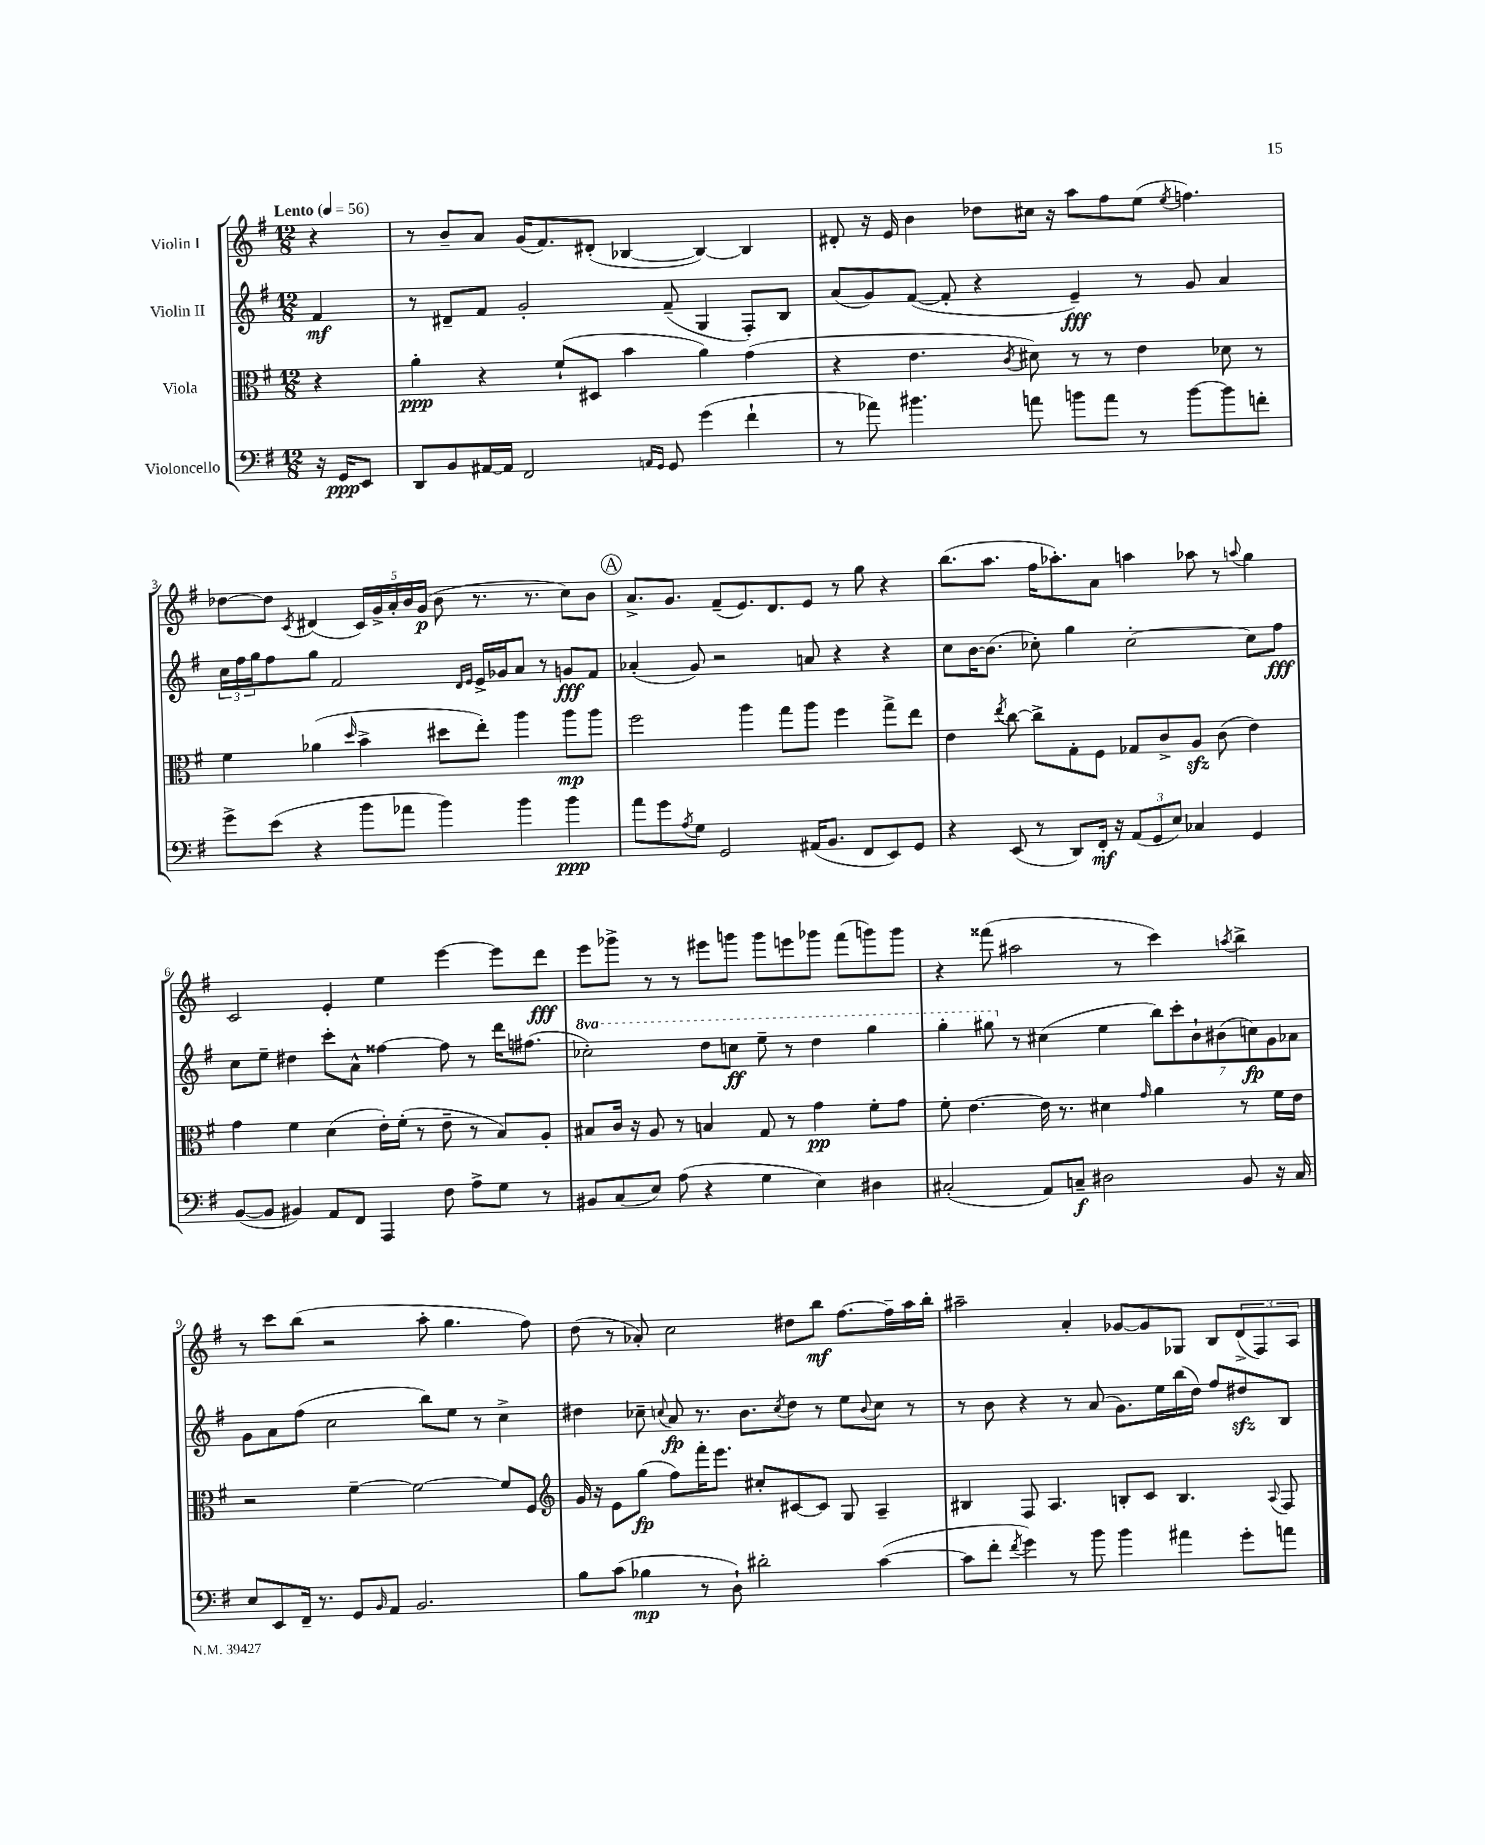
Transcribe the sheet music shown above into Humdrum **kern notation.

**kern	**dynam	**kern	**dynam	**kern	**dynam	**kern	**dynam
*part4	*part4	*part3	*part3	*part2	*part2	*part1	*part1
*staff4	*staff4	*staff3	*staff3	*staff2	*staff2	*staff1	*staff1
*I"Violoncello	*	*I"Viola	*	*I"Violin II	*	*I"Violin I	*
*clefF4	*	*clefC3	*	*clefG2	*	*clefG2	*
*k[f#]	*	*k[f#]	*	*k[f#]	*	*k[f#]	*
*M12/8	*	*M12/8	*	*M12/8	*	*M12/8	*
*MM56	*	*MM56	*	*MM56	*	*MM56	*
=	=	=	=	=	=	=	=
!	!	!	!	!	!	!LO:TX:a:B:t=Lento	!
16r	.	4r	.	4f#/	mf	4r	.
16GG/KL	ppp	.	.	.	.	.	.
8EE/J	.	.	.	.	.	.	.
=1	=1	=1	=1	=1	=1	=1	=1
8DD/L	.	4a'\	ppp	8r	.	8r	.
8BB/	.	.	.	8d#X~/L	.	8b~/L	.
[16AA#X/L	.	4r	.	8f#/J	.	8a/J	.
16AA#/JJ]	.	.	.	.	.	.	.
2FF#/	.	.	.	2g'/	.	(16g/KL	.
.	.	.	.	.	.	8.f#/)	.
.	.	(8f#`/L	.	.	.	.	.
.	.	8D#X/J	.	.	.	(8d#X'/J	.
.	.	4b\	.	.	.	[4B-X/	.
16qqAAn/LL	.	.	.	.	.	.	.
16qqGG/JJ	.	.	.	.	.	.	.
8GG/	.	.	.	(8f#~/	.	.	.
(4g\	.	4a\)	.	4G/	.	4B-/_)	.
4f#`\	.	(4g\	.	8F#'/L)	.	4B-/]	.
.	.	.	.	8B/J	.	.	.
=2	=2	=2	=2	=2	=2	=2	=2
8r	.	4r	.	(8a/L	.	8d#X'/	.
8a-X\)	.	.	.	8g/)	.	16r	.
.	.	.	.	.	.	16e/	.
4.b#X\	.	4.e\	.	([8f#/J	.	4b\	.
.	.	.	.	8f#'/]	.	.	.
.	.	.	.	4r	.	8dd-X\L	.
.	.	8qc/	.	.	.	.	.
8an\	.	8d#X\)	.	.	.	16cc#X\Jk	.
.	.	.	.	.	.	16r	.
8bn\L	.	8r	.	4e~/)	fff	8aa\L	.
8a\J	.	8r	.	.	.	8ff#\	.
8r	.	4e\	.	8r	.	(8ee\J	.
.	.	.	.	.	.	8qee/	.
[8b\L	.	.	.	8g/	.	4.ffn\)	.
8b\]	.	8d-X\	.	4a/	.	.	.
8fn'\J	.	8r	.	.	.	.	.
!!LO:LB:g=z
=3	=3	=3	=3	=3	=3	=3	=3
8g^\L	.	4f#\	.	24cc\LL	.	[8dd-X\L	.
.	.	.	.	24ff#\	.	.	.
.	.	.	.	24gg\J	.	.	.
(8e\J	.	.	.	8ff#\	.	8dd-\J]	.
.	.	.	.	.	.	8qc/	.
4r	.	(4a-X\	.	8gg\J	.	(4d#X/	.
.	.	.	.	2f#/	.	.	.
.	.	16qqdd/	.	.	.	.	.
8b\L	.	4b^\	.	.	.	20c/LL)	.
.	.	.	.	.	.	20g^/	.
.	.	.	.	.	.	20a'/	.
8a-X\J	.	.	.	.	.	.	.
.	.	.	.	.	.	20b/	.
.	.	.	.	.	.	(20g/JJ	p
4b\)	.	8dd#X\L	.	.	.	8b\	.
.	.	.	.	16qqd/LL	.	.	.
.	.	.	.	16qqe/JJ	.	.	.
.	.	8ee'\J)	.	16e^/LL	.	8.r	.
.	.	.	.	16g-X/J	.	.	.
4b\	.	4aa\	.	8a/J	.	.	.
.	.	.	.	.	.	8.r	.
.	.	.	.	8r	.	.	.
4b\	ppp	8aa\L	mp	8gn/L	fff	8cc\L)	.
.	.	8aa\J	.	8f#/J	.	8b\J	.
!!LO:REH:place=s1:t=A
=4	=4	=4	=4	=4	=4	=4	=4
8a\L	.	2ff#\	.	(4a-X'/	.	8.a^/L	.
8g\	.	.	.	.	.	.	.
.	.	.	.	.	.	8.g/J	.
8qA/	.	.	.	.	.	.	.
8G\J	.	.	.	8g/)	.	.	.
2GG/	.	.	.	2r	.	(8f#~/L	.
.	.	4aa\	.	.	.	8.e/)	.
.	.	.	.	.	.	8.d/	.
.	.	8gg\L	.	.	.	.	.
(16AA#X/KL	.	8aa\J	.	8an/	.	8e/J	.
8.BB/J	.	.	.	.	.	.	.
.	.	4ff#\	.	4r	.	8r	.
8FF#/L	.	.	.	.	.	8gg\	.
8EE/)	.	8gg^\L	.	4r	.	4r	.
8GG/J	.	8ee\J	.	.	.	.	.
=5	=5	=5	=5	=5	=5	=5	=5
4r	.	4e\	.	8cc\L	.	(8.bb\L	.
.	.	.	.	[16b\K	.	.	.
.	.	.	.	(8.b\J]	.	8.aa\J	.
.	.	8qee/	.	.	.	.	.
(8EE/	.	[8cc\	.	.	.	.	.
8r	.	8cc^\L]	.	8cc-X'\)	.	16ff#\KL	.
.	.	.	.	.	.	8.aa-X'\)	.
8DD/L)	.	8G'\	.	4gg\	.	.	.
16FF#'/Jk	mf	8F#\J	.	.	.	8a\J	.
16r	.	.	.	.	.	.	.
(12AA/L	.	8G-X/L	.	[2cc-'\	.	4aan\	.
12GG/	.	.	.	.	.	.	.
.	.	8c^/	.	.	.	.	.
12E/J)	.	.	.	.	.	.	.
4C-X/	.	8Azz/J	.	.	.	8aa-X\	.
.	.	(8c\	.	.	.	8r	.
.	.	.	.	.	.	8qqaan/	.
4GG/	.	4e\)	.	8cc-\L]	.	4gg\	.
.	.	.	.	8ff#\J	fff	.	.
!!LO:LB:g=z
=6	=6	=6	=6	=6	=6	=6	=6
([8BB/L	.	4g\	.	8cc\L	.	2c/	.
8BB/J]	.	.	.	8ee~\J	.	.	.
4BB#X/)	.	4f#\	.	4dd#X\	.	.	.
8AA/L	.	(4d\	.	8ccc'\L	.	4e'/	.
8FF#/J	.	.	.	8a^^\J	.	.	.
4AAA/	.	16e'\LL)	.	[4ff##X\	.	4ee\	.
.	.	(16f#'\JJ	.	.	.	.	.
.	.	8r	.	.	.	.	.
8F#\	.	8e~\	.	8ff##\]	.	[4eee\	.
8A^\L	.	8r	.	8r	.	.	.
8G\J	.	8B/L)	.	16ddd\KL	.	8eee\L]	.
.	.	.	.	(8.ff#X\J	.	.	.
8r	.	8A'/J	.	.	.	8ddd\J	fff
=7	=7	=7	=7	=7	=7	=7	=7
*	*	*	*	*8va	*	*	*
8BB#X/L	.	8B#X/L	.	2ccc-X'\)	.	8eee\L	.
(8C/	.	16c/Jk	.	.	.	8ggg-X^\J	.
.	.	16r	.	.	.	.	.
8E/J)	.	8A/	.	.	.	8r	.
(8A\	.	8r	.	.	.	8r	.
4r	.	4Bn/	.	8ddd\L	.	8eee#X\L	.
.	.	.	.	8cccn\J	ff	8gggn\J	.
4G\	.	8G/	.	8eee~\	.	8ggg\L	.
.	.	8r	.	8r	.	8eeen\	.
4E\)	.	4g\	pp	4ddd\	.	8ggg-X\J	.
.	.	.	.	.	.	(8fff#\L	.
4D#X\	.	8f#'\L	.	4ggg\	.	8gggn\)	.
.	.	8g\J	.	.	.	8ggg\J	.
=8	=8	=8	=8	=8	=8	=8	=8
(2C#X'/	.	8f#'\	.	4ggg'\	.	4r	.
.	.	[4.e\	.	.	.	.	.
.	.	.	.	8ggg#X\	.	(8fff##X\	.
*	*	*	*	*X8va	*	*	*
.	.	.	.	8r	.	2aa#X\	.
8AA/L)	.	16e\]	.	(4cc#X\	.	.	.
.	.	8.r	.	.	.	.	.
8Cn~/J	f	.	.	.	.	.	.
2D#X\	.	4d#X\	.	4ee\	.	.	.
.	.	.	.	.	.	8r	.
.	.	16qqg/	.	.	.	.	.
.	.	4a\	.	14bb\L)	.	4ccc\)	.
.	.	.	.	14ccc'\	.	.	.
.	.	.	.	14b`\	.	.	.
.	.	.	.	(14b#X\	.	.	.
.	.	.	.	.	.	8qaan/	.
8BB/	.	8r	.	.	.	4bb^\	.
.	.	.	.	14ccn\)	fp	.	.
.	.	.	.	14g\	.	.	.
16r	.	16f#\LL	.	.	.	.	.
.	.	.	.	14a-X\J	.	.	.
16C/	.	16e\JJ	.	.	.	.	.
!!LO:LB:g=z
=9	=9	=9	=9	=9	=9	=9	=9
8E/L	.	2r	.	8g\L	.	8r	.
8EE/	.	.	.	8a\	.	8ccc\L	.
16FF#~/Jk	.	.	.	(8ff#\J	.	(8bb\J	.
8.r	.	.	.	.	.	.	.
.	.	.	.	2cc\	.	2r	.
8GG/L	.	[4f#~\	.	.	.	.	.
16qqBB/	.	.	.	.	.	.	.
8AA/J	.	.	.	.	.	.	.
2.BB/	.	2f#\_	.	.	.	.	.
.	.	.	.	8bb\L)	.	8aa'\	.
.	.	.	.	8ee\J	.	4.gg\	.
.	.	.	.	8r	.	.	.
.	.	8f#/L]	.	4cc^\	.	.	.
.	.	8F#/J	.	.	.	8ff#\)	.
=10	=10	=10	=10	=10	=10	=10	=10
*	*	*clefG2	*	*	*	*	*
8B\L	.	16g/	.	4dd#X\	.	(8dd\	.
.	.	16r	.	.	.	.	.
(8c\J	.	8e\L	.	.	.	8r	.
4B-X\	mp	(8gg\J	fp	8cc-X~\	.	8a-X'/)	.
.	.	.	.	8qqccn/	.	.	.
.	.	8ff#\L)	.	8a/	fp	2cc\	.
8r	.	16fff#'\K	.	8.r	.	.	.
.	.	8.eee\J	.	.	.	.	.
8D`\)	.	.	.	.	.	.	.
.	.	.	.	8.b\L	.	.	.
2d#X'\	.	8cc#X'/L	.	.	.	.	.
.	.	.	.	8qcc/	.	.	.
.	.	[8c#X/	.	8dd#\J	.	8dd#X\L	.
.	.	8c#/J]	.	8r	.	8bb\J	mf
.	.	8G/	.	8ee\L	.	[8.ff#\L	.
.	.	.	.	8qqb/	.	.	.
([4c\	.	4A~/	.	8cc\J	.	.	.
.	.	.	.	.	.	16ff#~\L]	.
.	.	.	.	8r	.	16aa\	.
.	.	.	.	.	.	16bb'\JJ	.
=11	=11	=11	=11	=11	=11	=11	=11
8c\L]	.	4B#X/	.	8r	.	2aa#X~\	.
8f#'\J	.	.	.	8b\	.	.	.
8qf#/	.	.	.	.	.	.	.
4g\)	.	8F#/	.	4r	.	.	.
.	.	4.A/	.	.	.	.	.
8r	.	.	.	8r	.	4a'/	.
8b\	.	.	.	(8a/	.	.	.
4b\	.	8Bn'/L	.	8.g\L)	.	[8g-X/L	.
.	.	8c/J	.	.	.	8g-/]	.
.	.	.	.	16ee\L	.	.	.
4a#X\	.	4.B/	.	(16bb\	.	8G-X/J	.
.	.	.	.	16dd\JJ)	.	.	.
.	.	.	.	8ff#/L	.	8B/L	.
8g'\L	.	.	.	8dd#Xzz/	.	(12d^/	.
.	.	.	.	.	.	12F#/)	.
.	.	8qqA/	.	.	.	.	.
8an\J	.	8F#/	.	8B/J	.	.	.
.	.	.	.	.	.	12A/J	.
==	==	==	==	==	==	==	==
*-	*-	*-	*-	*-	*-	*-	*-
